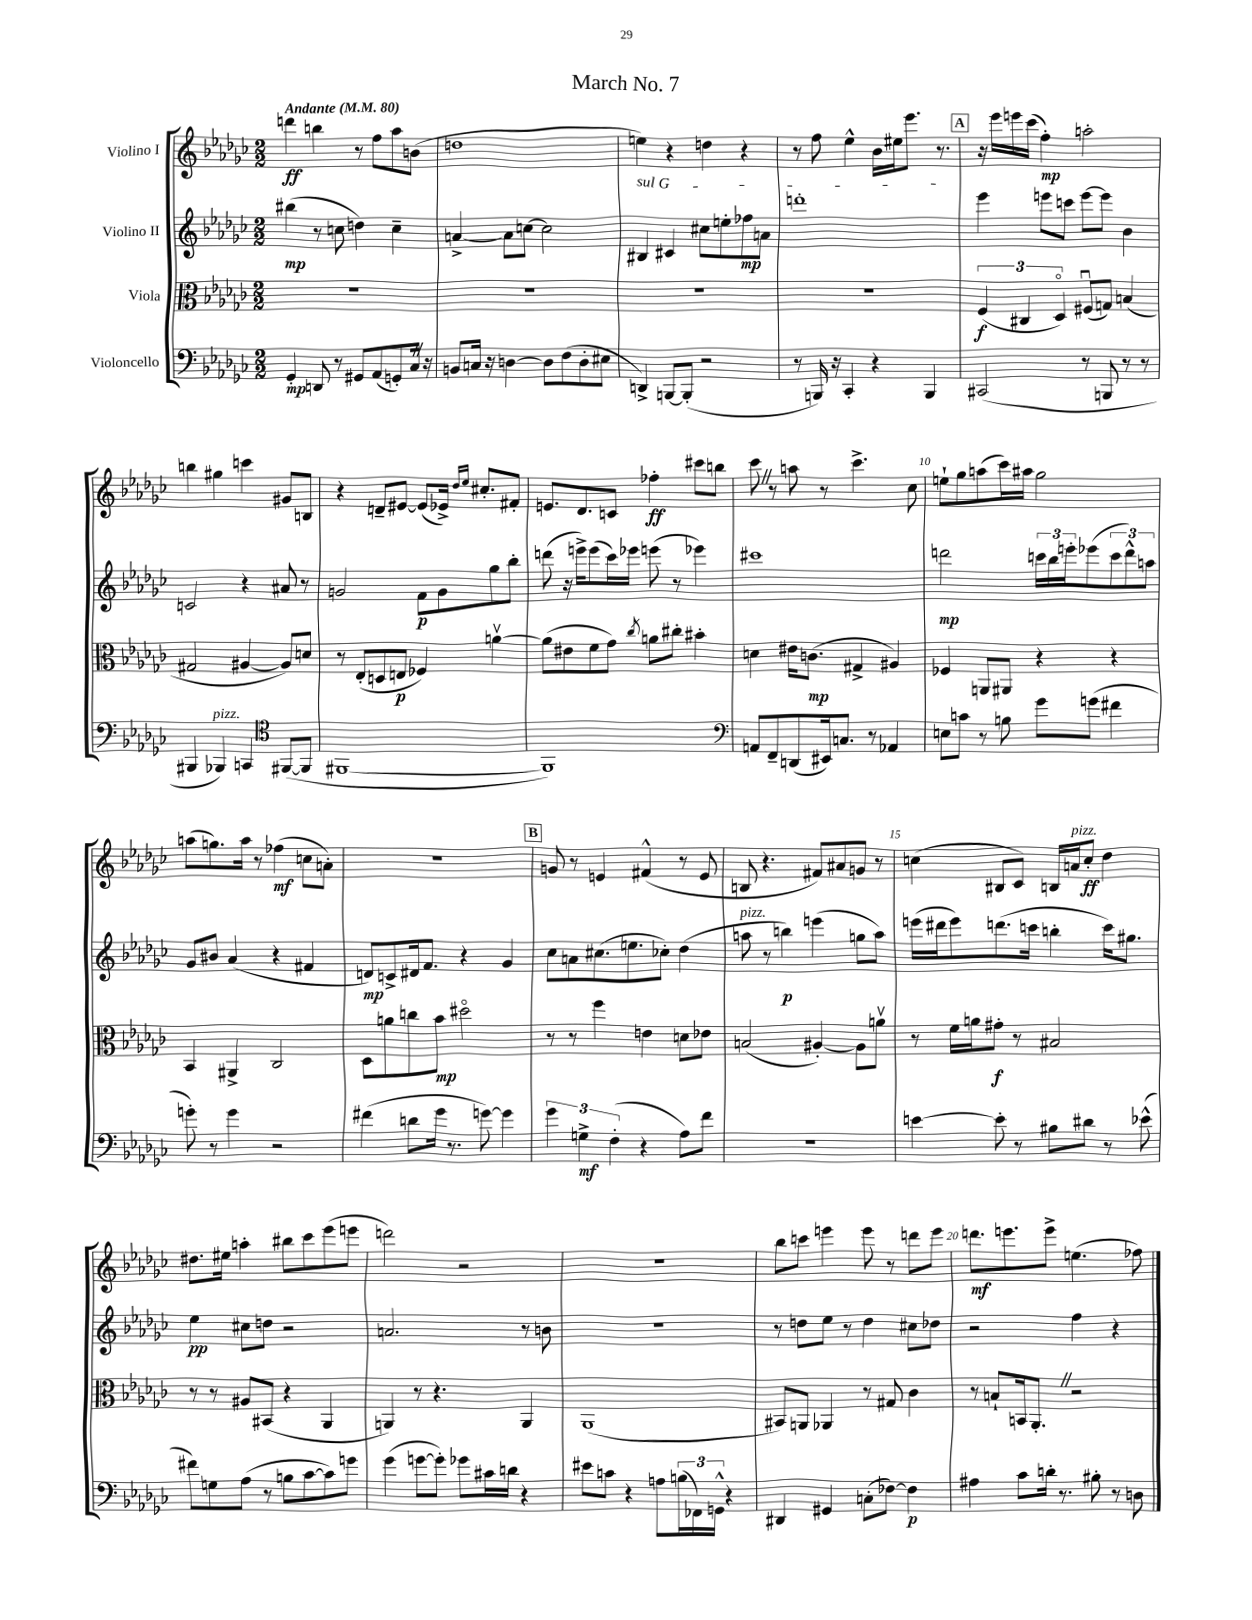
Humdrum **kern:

**kern	**kern	**kern	**kern
*staff4	*staff3	*staff2	*staff1
*clefF4	*clefC3	*clefG2	*clefG2
*k[b-e-a-d-g-c-]	*k[b-e-a-d-g-c-]	*k[b-e-a-d-g-c-]	*k[b-e-a-d-g-c-]
*M2/2	*M2/2	*M2/2	*M2/2
*MM80	*MM80	*MM80	*MM80
4GG-'	1r	(4bb#	4ddd
8DD	.	8r	4bb
8r	.	8cc	.
8GG#	.	4dd)	8r
(8AA-	.	.	8ff
8GG')	.	4cc~	8aa-
16C-	.	.	(8b
16r	.	.	.
=	=	=	=
8BB	1r	[4a^	1dd
16C	.	.	.
16r	.	.	.
[4D	.	8a]	.
.	.	[8cc	.
8D]	.	2cc]	.
(8F	.	.	.
8D'	.	.	.
8E#	.	.	.
=	=	=	=
4DD^)	1r	4B#	4ee)
[8BBB	.	4c#	4r
(8BBB']	.	.	.
2r	.	8cc#	4dd
.	.	8ee'	.
.	.	8ff-	4r
.	.	8a	.
=	=	=	=
8r	1r	1ddd'	8r
16BBB)	.	.	8ff
16r	.	.	.
4CC-'	.	.	4ee-^^
4r	.	.	16b-
.	.	.	16ee#
.	.	.	8.eee-
4BBB	.	.	.
.	.	.	8.r
=	=	=	=
(2CC#	(6F	4eee-	16r
.	.	.	16eee-
.	.	.	16eee
.	6C#	.	.
.	.	.	(16ccc-
.	.	8eee	4ff')
.	6D-o)	.	.
.	.	8ccc	.
8r	(8F#u	[8eee	2aa'
8BBB	8G)	8eee]	.
8r	(4B	4b-	.
8r	.	.	.
=	=	=	=
4BBB#	2G#	2c	4bb
4BBB-)	.	.	4gg#
4CC	[4A#	4r	4ccc
*clefC4	*	*	*
([8FF#	8A#])	8a#	8g#
8FF#]	8d	8r	8B
=	=	=	=
[1FF#	8r	2g	4r
.	(8E-'	.	.
.	8D	.	8d~
.	8E	.	[8e#
.	4F-)	8f	(8e#]
.	.	8g	16e-^)
.	.	.	16qqdd-
.	.	.	16qqee-
.	.	.	8.cc#'
.	[4av	8gg-	.
.	.	8bb-'	8f#'
=	=	=	=
1FF#])	(8a]	(8ddd	8.e
.	8e#	16r	.
.	.	16eee^)	8.d-
.	8f	(8eee	.
.	8g-)	16ccc-)	8c
.	.	16eee-	.
.	8qcc-	.	.
.	8a	(8eee	4ff-'
.	8cc#'	8r	.
.	4b#'	4eee-)	8ccc#
.	.	.	8bb
=	=	=	=
*clefF4	*	*	*
8AA	4d	1ccc#	8ccc-
8FF~	.	.	8r
(8DD	16e#	.	8aa
.	(8.c	.	.
16EE#)	.	.	8r
8.C	.	.	.
.	4G#^	.	4.ccc-^
8r	.	.	.
4AA-	4A#)	.	.
.	.	.	8cc-
=	=	=	=
8E	4F-	2ddd	8ee`
8c	.	.	8gg-
8r	8AA	.	(8aa
8B	8AA#	.	16ccc-)
.	.	.	16aa#
8g-	4r	24ccc	2gg-
.	.	24bb-	.
.	.	24eee'	.
(8g	.	(8eee-	.
4f#	4r	12ccc	.
.	.	12ddd^^)	.
.	.	12aa	.
=	=	=	=
8g')	4BB-	8g-	(8aa
8r	.	8b#	8.gg)
4g	4AA#^	(4a-	.
.	.	.	16aa
.	.	.	8r
2r	2C-	4r	(4ff-
.	.	4f#	8cc
.	.	.	8a')
=	=	=	=
(4f#	8D-	8d)	1r
.	8a	8c^	.
8d	8cc	16d#	.
.	.	8.f	.
16g-	8b-	.	.
8.r	.	.	.
.	2dd#o	4r	.
[8g)	.	.	.
4g]	.	4g-	.
=	=	=	=
6g-	8r	8cc-	8g
.	8r	8a	8r
6G^	.	.	.
.	4ff	(8.cc#	4e
(6F'	.	.	.
.	.	8.ee	.
4r	4e	.	(4f#^^
.	.	8cc-')	.
8A-)	8d	(4dd-	8r
8f	8e-	.	8e
=	=	=	=
1r	(2B	8aa	8B
.	.	8r	4.r
.	.	4bb)	.
.	[4A#')	(4eee	8f#)
.	.	.	8a#
.	8A#]	8gg	8g
.	8av	8aa)	8r
=	=	=	=
[4e	8r	(16eee	(4cc
.	.	16ddd#	.
.	16f	8eee)	.
.	16a	.	.
8e']	8g#'	(8.ddd	8B#
8r	8r	.	8c-)
.	.	16ccc	.
8B#	2B#	4bb'	16B
.	.	.	16a
8d#	.	.	8cc'
8r	.	16ccc)	4dd-
.	.	8.gg#	.
(8e-^^	.	.	.
=	=	=	=
8f#)	8r	4ee-	8.dd#
8G	8r	.	.
.	.	.	16ee#
(8A-	8A#	8cc#	4aa'
8r	(8BB#	8dd	.
8B	4r	2r	8bb#
[8c-	.	.	8ccc-
8c-])	4AA-	.	(8eee-
8g	.	.	8eee
=	=	=	=
(4g-	4AA)	2.a	2ddd)
[8g	8r	.	.
8g'])	4.r	.	.
8g-	.	.	2r
16c#	.	.	.
16d	.	.	.
4r	4AA	8r	.
.	.	8b	.
=	=	=	=
8e#	(1AA-	1r	1r
8c	.	.	.
4r	.	.	.
8A	.	.	.
(24B	.	.	.
24FF-)	.	.	.
24GG^^	.	.	.
4r	.	.	.
=	=	=	=
4DD#	8BB#)	8r	8bb-
.	8AA	8dd	8ccc
4GG#	4AA-	8ee-	4eee
.	.	8r	.
(8C'	8r	4dd	8eee
[8F-)	8G#	.	8r
4F-]	4c-	8cc#	8ddd
.	.	8dd-	8eee
=	=	=	=
4A#	8r	2r	8.ddd
.	8B`	.	.
.	.	.	8.eee
8c-	16BB	.	.
.	8.AA-'	.	.
16d'	.	.	8eee^
8.r	.	.	.
.	2r	4ff	(4.ee
8B#'	.	.	.
8r	.	4r	.
8D	.	.	8ff-)
==	==	==	==
*-	*-	*-	*-
